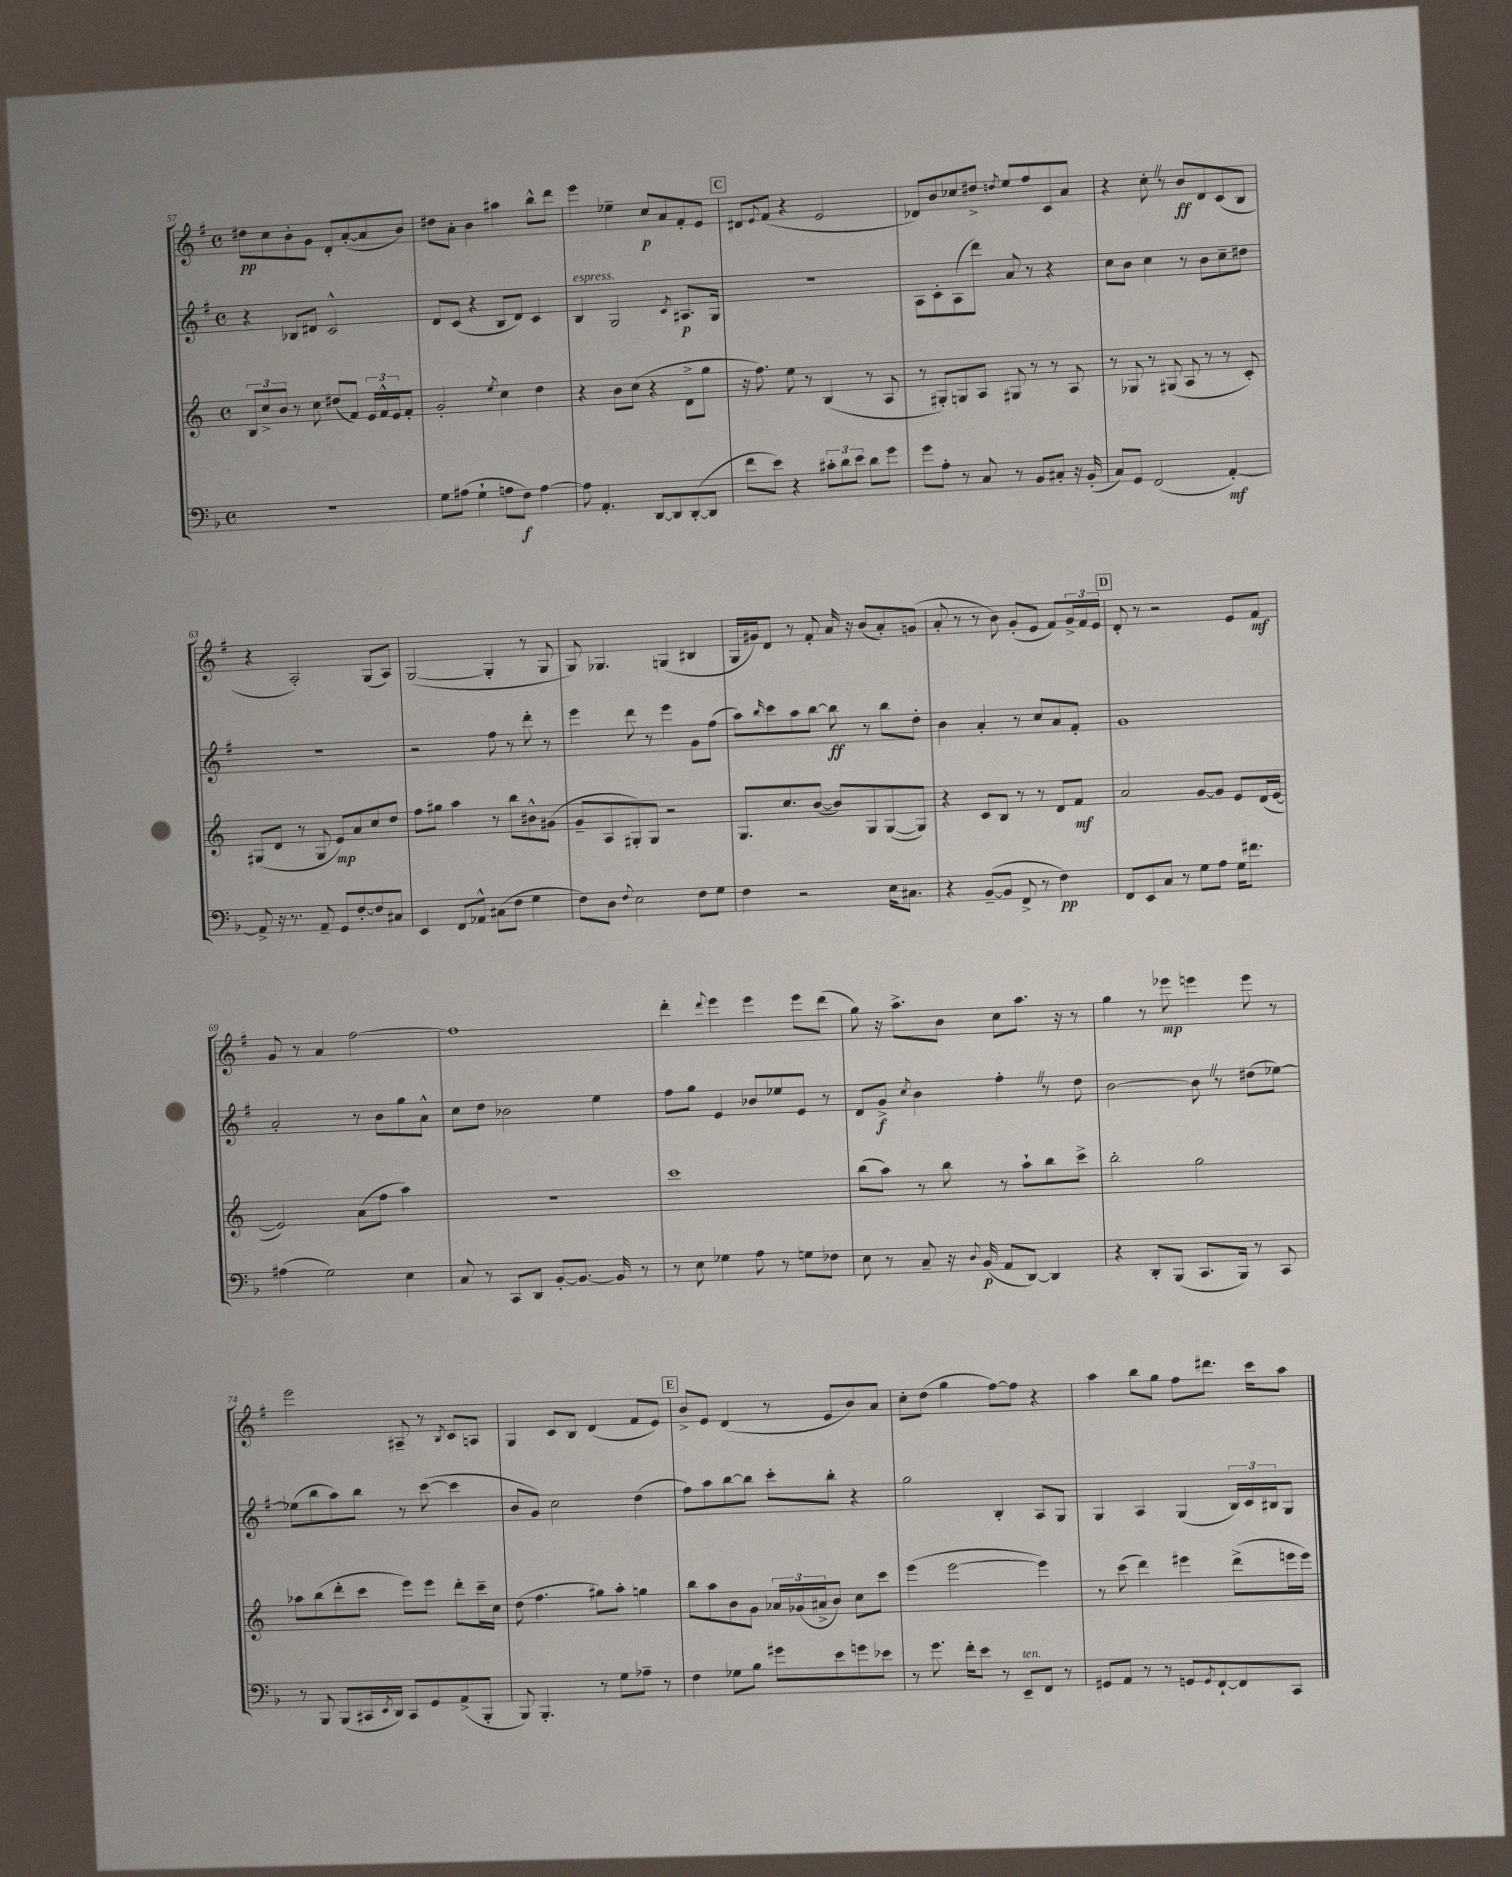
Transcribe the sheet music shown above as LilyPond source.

<<
\new StaffGroup <<
\new Staff = "s0" {
    \clef treble \key g \major \defaultTimeSignature \time 4/4
    dis''8\pp c''8 b'8-. g'8 d'8-. a'8~-.( a'8 b'8) |
    dis''8 a'8-. b'4 ais''4 b''8-^ d'''8 |
    e'''4 ees''4-- c''8\p a'8 fis'8-. e'8 |
    \mark \markup { \box "C" } dis'8 \appoggiatura { e'8 } fis'8( r4 e'2 |
    des'8) b'8 ces''8 dis''8-> \acciaccatura { d''8 } e''8 fis''8 c'8 a'8 |
    r4 c''8-. \once \override BreathingSign.text = \markup { \musicglyph "scripts.caesura.straight" } \breathe r8 b'8\ff d'8 c'8( b8 |
    r4 a2-.) g8( a8) |
    g2~( g4-. r8 g8 |
    g8) ges4. g4( bis4 |
    g16 gis'16) d'8 r8 fis'8-. a'16 r16 b'8( a'8-.) g'8( |
    a'8-. r8 r8 b'8) g'8-.( e'8 fis'8) \tuplet 3/2 { g'16-> fis'16 e'16 } |
    \mark \markup { \box "D" } d'8-. r8 r2 e'8 fis'8\mf |
    g'8 r8 a'4 fis''2~ |
    fis''1 |
    d'''4-. \appoggiatura { d'''8 } e'''4 e'''4 e'''8 d'''8( |
    g''8) r16 a''8.-> b'8 c''8 a''8. r16 r8 |
    g''4 r8 ees'''8\mp e'''4 e'''8 r8 |
    e'''2 ais8-- r8 \acciaccatura { b8 } c'8 a8 |
    g4 c'8 b8 d'4( fis'8 e'8) |
    \mark \markup { \box "E" } b'8-> e'8 d'4( r8 e'8 b'8) a'8 |
    c''8-. d''8( g''4 fis''8~) fis''8 r4 |
    a''4 b''8 g''8 fis''8 dis'''8. c'''16 a''8 \bar "|." |
}
\new Staff = "s1" {
    \clef treble \key g \major \defaultTimeSignature \time 4/4
    r4 bes8 dis'8 c'2-^ |
    d'8 c'8( r4 b8 d'8) c'4 |
    b4^\markup { \italic "espress." } g2 \acciaccatura { c'8 } ais8.\p g16 |
    \mark \markup { \box "C" } R1 |
    a8 c'8-. a8( d'''8) a'8 r8 r4 |
    c''8 b'8 c''4 r8 b'8 c''8-- dis''8 |
    R1 |
    r2 fis''8 r8 d'''8-. r8 |
    e'''4 d'''8 r8 e'''4 g'8 fis''8( |
    a''8) \grace { b''16 } c'''8 a''8 b''8~ b''8\ff r8 b''8 d''8-. |
    b'4 a'4-. r8 c''8 a'8 fis'8-. |
    \mark \markup { \box "D" } g'1 |
    a'2-. r8 b'8 g''8 a'8-^ |
    c''8 d''8 bes'2 e''4 |
    fis''8 g''8 e'4 bes'8 ees''8 e'8 r8 |
    d'8 g'8->\f \acciaccatura { c''8 } b'4 fis''4-. \once \override BreathingSign.text = \markup { \musicglyph "scripts.caesura.straight" } \breathe r8 d''8 |
    b'2~ b'8 \once \override BreathingSign.text = \markup { \musicglyph "scripts.caesura.straight" } \breathe r8 dis''8( ees''8~) |
    ees''8( b''8 a''8) b''8 r8 c'''8~( c'''4 |
    b'8 g'8) c''2 d''4( |
    \mark \markup { \box "E" } fis''8) a''8 b''8~ b''8 c'''8-. b''8-. r4 |
    g''2 b4-. a8 g8 |
    g4 a4 g4( \tuplet 3/2 { b16) c'16 bis16 } g8 \bar "|." |
}
\new Staff = "s2" {
    \clef treble \key c \major \defaultTimeSignature \time 4/4
    \tuplet 3/2 { b8 c''8-> b'8 } r8 c''8 dis''8( f'8) \tuplet 3/2 { e'16 f'16-^ e'16 } f'8-. |
    g'2-. \acciaccatura { e''8 } c''4 d''4 |
    r4 b'8 c''8( r4 d'8-> g''8 |
    \mark \markup { \box "C" } r16 f''8.) e''8 r8 b4( r8 a8 |
    r8 gis8-.) g8 a8 gis8 r8 r8 a8 |
    r8 ges8 r8 gis8( a8 r8 r8 c'8-.) |
    gis8( d'8 r8 gis8 e'8\mp) a'8 c''8 d''8 |
    f''8 gis''8 a''4 r8 b''8 bis'8-^ gis'8( |
    g'8-- a8 gis8-.) gis8 r2 |
    g8. c''8. b'8~( b'8) g8 g8~( g8) |
    r4 c'8 b8 r8 r8 d'8 f'8\mf |
    \mark \markup { \box "D" } a'2 g'8~ g'8 e'8 d'16( e'16~ |
    e'2) a'8( f''8 a''4) |
    r1 |
    c'''1 |
    b''8( a''8) r8 b''8 r8 a''8-! b''8 c'''8-> |
    b''2-. g''2 |
    aes''8 b''8( d'''8-. c'''8 e'''8) e'''8 d'''8-. c'''16-- c''16 |
    d''8( f''4. gis''8) a''8-. g''4 |
    \mark \markup { \box "E" } b''8 a''8 b'8 g'8 \tuplet 3/2 { aes'16 ges'16( ais'16-> } b'8) c''8 c'''8 |
    e'''4( e'''2~ e'''4) |
    r8 c'''8( d'''4) eis'''4 d'''8->( e'''16 e'''16) \bar "|." |
}
\new Staff = "s3" {
    \clef bass \key f \major \defaultTimeSignature \time 4/4
    R1 |
    g8 ais8( g4-! a8 f8\f) a4~ |
    a8 a,4.-. d,8~ d,8 d,8~-.( d,8 |
    \mark \markup { \box "C" } f'8 e'8) r4 \tuplet 3/2 { cis'8-. d'8 e'8 } d'8 g'8 |
    g'8 a8-. r8 c8 r8 bes,8 cis8-. r16 bes,16-.( |
    c8) g,8 f,2( a,4~-.\mf) |
    a,8-> r16 r8. a,8-- g,8 f8~-. f8 cis8 |
    e,4 f,8 aes,8-^ cis8( f8 g4 |
    f8) d8 \appoggiatura { f8 } e2 f8 g8 |
    f4 r2 e16 cis8. |
    r4 bes,8~--( bes,8 f,8-> r8 f4\pp) |
    \mark \markup { \box "D" } f,8 e,8 c8 r8 g8 a8 g16 fis'8. |
    ais4( g2) e4 |
    c8 r8 c,8 d,8 bes,8~-. bes,8.~ bes,16 r8 |
    r8 e8 ges4 a8 r8 g8 fes8 |
    e8 r8 c8-- r16 \appoggiatura { d8 } bes,16\p( a,8 d,8~) d,4 |
    r4 d,8-. bes,,8( c,8. bes,,16) r8 c,8 |
    r8 bes,,8 bes,,8( cis,16 \acciaccatura { e,8 } d,16) cis,8 g,8 a,8->( bes,,8-. |
    bes,,8) bes,,4.-. r8 g8 aes8-- r8 |
    \mark \markup { \box "E" } f4 ges8 bes8 gis'8 e'8 g'8 ees'8 |
    r8 g'8. f'16-. e'8 r8 e,8--^\markup { \italic "ten." } f,8 r8 |
    gis,8 a,8 r8 r8 g,8 \acciaccatura { g,8 } f,8~-! f,8 c,8 \bar "|." |
}
>>
>>
\layout { \context { \Score currentBarNumber = #57 } }
